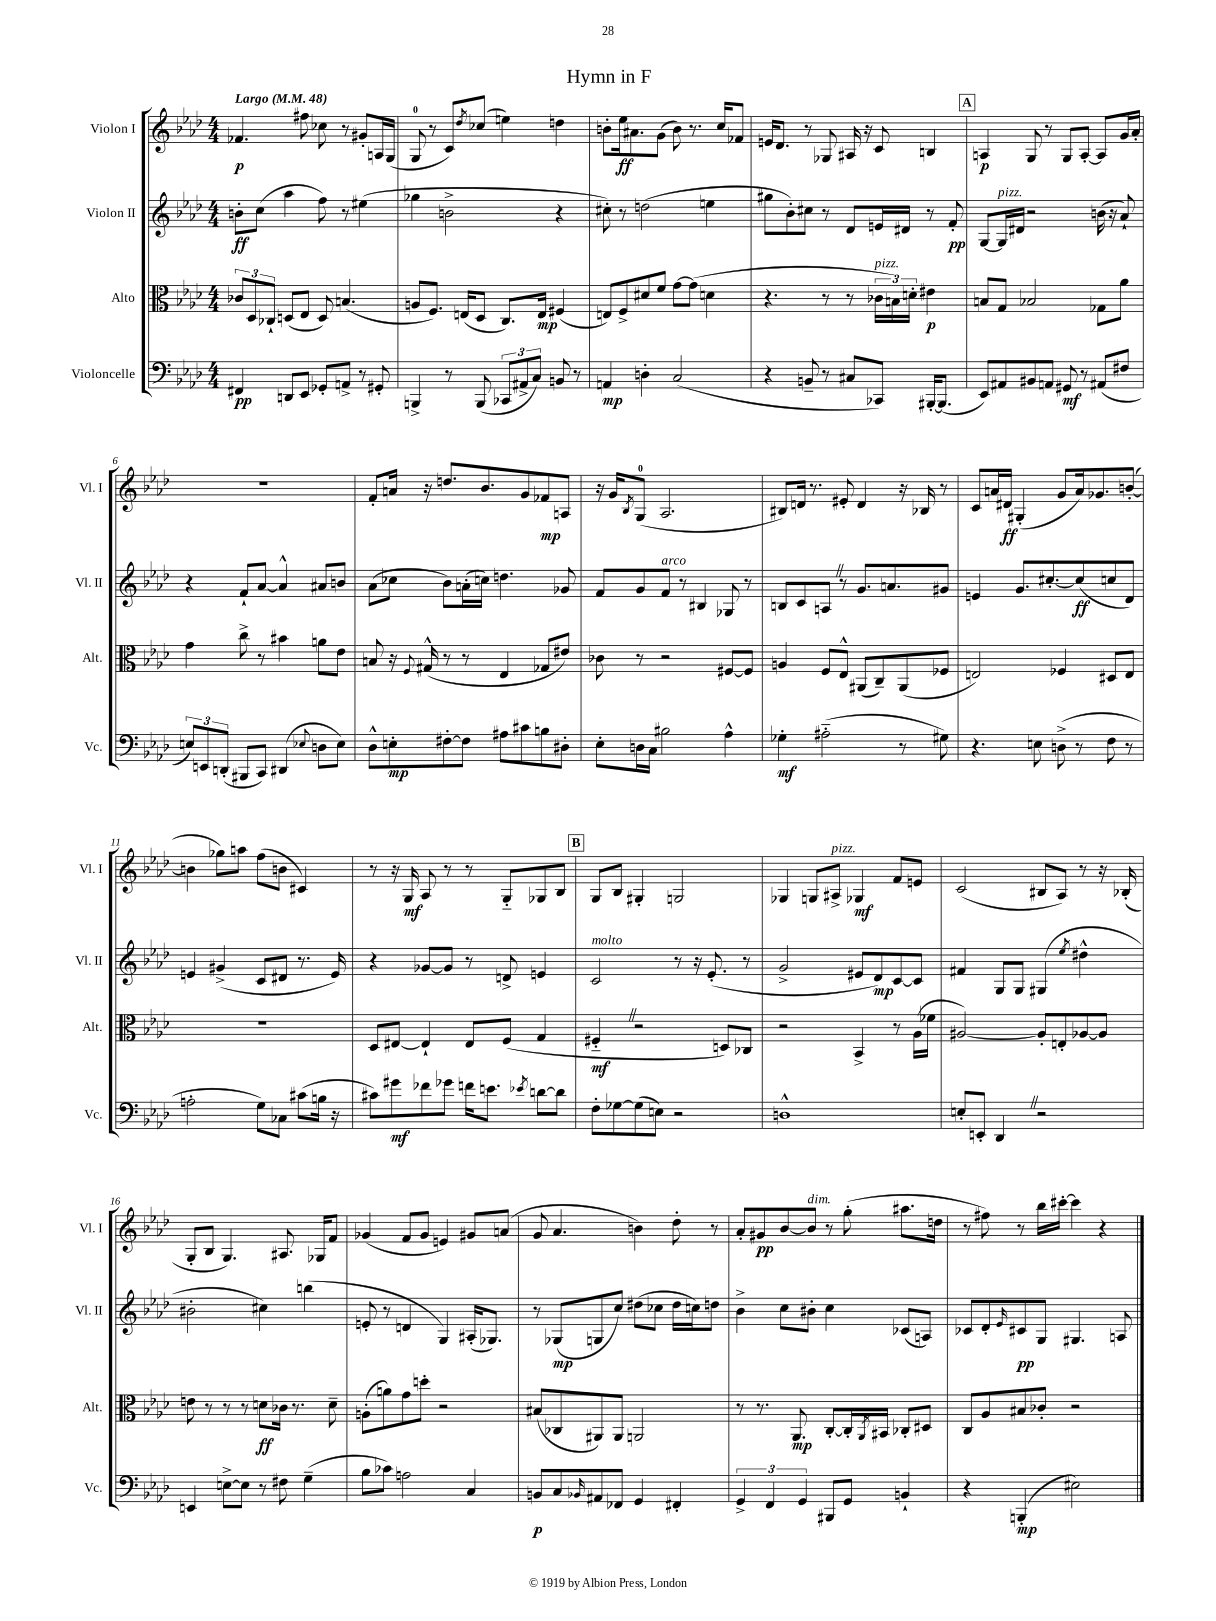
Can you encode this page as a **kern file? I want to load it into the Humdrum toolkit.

**kern	**dynam	**kern	**dynam	**kern	**dynam	**kern	**dynam
*part4	*part4	*part3	*part3	*part2	*part2	*part1	*part1
*staff4	*staff4	*staff3	*staff3	*staff2	*staff2	*staff1	*staff1
*I"Violoncelle	*	*I"Alto	*	*I"Violon II	*	*I"Violon I	*
*I'Vc.	*	*I'Alt.	*	*I'Vl. II	*	*I'Vl. I	*
*clefF4	*	*clefC3	*	*clefG2	*	*clefG2	*
*k[b-e-a-d-]	*	*k[b-e-a-d-]	*	*k[b-e-a-d-]	*	*k[b-e-a-d-]	*
*M4/4	*	*M4/4	*	*M4/4	*	*M4/4	*
*MM48	*	*MM48	*	*MM48	*	*MM48	*
=1	=1	=1	=1	=1	=1	=1	=1
!	!	!	!	!	!	!LO:TX:a:B:t=Largo	!
4FF#X/	pp	12c-X/L	.	8bn'\L	ff	4.f-X/	p
.	.	12D-/	.	.	.	.	.
.	.	.	.	(8cc\J	.	.	.
.	.	12C-X`/J	.	.	.	.	.
8DDn/L	.	(8Dn/L	.	4aa-\	.	.	.
8EE-/J	.	8E-/J	.	.	.	8ff#X\	.
8GG-X'/L	.	8D/)	.	8ff\)	.	8cc-X\	.
8AAn^/J	.	(4.Bn/	.	8r	.	8r	.
8r	.	.	.	(4ee#X\	.	8g#X'/L	.
8GG#X'/	.	.	.	.	.	16An/L	.
.	.	.	.	.	.	(16G/JJ	.
=2	=2	=2	=2	=2	=2	=2	=2
4BBBn^/	.	8An/L	.	4gg-X\	.	8G/	.
.	.	8.F/J)	.	.	.	8r	.
8r	.	.	.	2bn^\	.	8c/L)	.
.	.	(16En/KL	.	.	.	.	.
.	.	.	.	.	.	8qdd-/	.
(8BBB/	.	8D-/J	.	.	.	(8cc-X/J	.
12CC-X/L	.	8.C/L)	.	.	.	4een\)	.
12AA#X^/	.	.	.	.	.	.	.
12C/J)	.	.	.	.	.	.	.
.	.	16E/Jk	mp	.	.	.	.
8BBn/	.	(4F#X/	.	4r	.	4ddn\	.
8r	.	.	.	.	.	.	.
=3	=3	=3	=3	=3	=3	=3	=3
4AAn/	mp	8En/L)	.	8cc#X'\)	.	8bn'\L	.
.	.	8F^/	.	8r	.	16ee-\k	ff
.	.	.	.	.	.	8.a#X\	.
4Dn'\	.	8d#X/	.	(2ddn\	.	.	.
.	.	8f/J	.	.	.	(8g\J	.
(2C/	.	[8g\L	.	.	.	8b\)	.
.	.	(8g\J]	.	.	.	8.r	.
.	.	4dn\	.	4een\	.	.	.
.	.	.	.	.	.	16cc/KL	.
.	.	.	.	.	.	8f-X/J	.
=4	=4	=4	=4	=4	=4	=4	=4
4r	.	4.r	.	8gg#X\L	.	16en/KL	.
.	.	.	.	.	.	8.d-/J	.
.	.	.	.	8b-'\)	.	.	.
8BBn~/	.	.	.	8cc#X\J	.	8r	.
8r	.	8r	.	8r	.	8G-X/	.
8C#X/L	.	8r	.	8d-/L	.	16A#X/	.
.	.	.	.	.	.	16r	.
!	!	!LO:TX:a:i:t=pizz.	!	!	!	!	!
8CC-X/J)	.	24c-X\LL	.	16en/L	.	8c/	.
.	.	24Bn\)	.	.	.	.	.
.	.	.	.	16d#X/JJ	.	.	.
.	.	24dn'\JJ	.	.	.	.	.
[16BBB#X'/KL	.	4e#X\	p	8r	.	4Bn/	.
(8.BBB#/J]	.	.	.	.	.	.	.
.	.	.	.	8f'/	pp	.	.
!!LO:REH:place=s1:t=A
=5	=5	=5	=5	=5	=5	=5	=5
8EE-/L)	.	8Bn/L	.	[8G/L	.	4An/	p
!	!	!	!	!LO:TX:a:i:t=pizz.	!	!	!
8AA#X/	.	8G/J	.	16G/L]	.	.	.
.	.	.	.	16d#X/JJ	.	.	.
8BB#X/	.	2B-X/	.	2r	.	8G/	.
8AAn/J	.	.	.	.	.	8r	.
8GG#X/	mf	.	.	.	.	8G/L	.
8r	.	.	.	.	.	[8A'/J	.
(8AA#X/L	.	8G-X\L	.	(16bn\	.	8A/L]	.
.	.	.	.	16r	.	.	.
8F#X/J	.	8a-\J	.	8a-`/)	.	16g/L	.
.	.	.	.	.	.	16a-'/JJ	.
!!LO:LB:g=z
=6	=6	=6	=6	=6	=6	=6	=6
12En/L)	.	4g\	.	4r	.	1r	.
12EEn/	.	.	.	.	.	.	.
(12DDn'/J	.	.	.	.	.	.	.
8BBB#X/L	.	8cc^\	.	8f`/L	.	.	.
8CC/J)	.	8r	.	[8a-/J	.	.	.
(4DD#X/	.	4b#X\	.	4a-^^/]	.	.	.
8qqE-X/	.	.	.	.	.	.	.
8Dn\L	.	8an\L	.	8a#X/L	.	.	.
8E-\J)	.	8e-\J	.	8bn/J	.	.	.
=7	=7	=7	=7	=7	=7	=7	=7
8D-^^\L	.	8Bn/	.	(8a-\L	.	8f'/L	.
8En'\	mp	16r	.	8cc-X\J	.	16an/Jk	.
.	.	8qqF/	.	.	.	.	.
.	.	(16G#X^^/	.	.	.	16r	.
[8F#X'\	.	8r	.	8b-\L)	.	8.ddn/L	.
8F#\J]	.	8r	.	(16an'\L	.	.	.
.	.	.	.	16ccn\JJ)	.	8.b-/	.
8A#X\L	.	4E-/	.	4.ddn\	.	.	.
8c#X\	.	.	.	.	.	8g/	.
8Bn\	.	8G-X/L	.	.	.	8f-X/	mp
8D#X'\J	.	8e#X/J)	.	8g-X/	.	8An/J	.
=8	=8	=8	=8	=8	=8	=8	=8
8E-'\L	.	8c-X\	.	8f/L	.	16r	.
.	.	.	.	.	.	16g/KL	.
.	.	.	.	.	.	8qB-/	.
16Dn\L	.	8r	.	8g/	.	(8G/J	.
16C\JJ	.	.	.	.	.	.	.
!	!	!	!	!LO:TX:a:i:t=arco	!	!	!
2B#X\	.	2r	.	8f/J	.	2.A-/	.
.	.	.	.	8r	.	.	.
.	.	.	.	4B#X/	.	.	.
4A-^^\	.	[8F#X/L	.	8G-X/	.	.	.
.	.	8F#/J]	.	8r	.	.	.
=9	=9	=9	=9	=9	=9	=9	=9
4G-X'\	mf	4An/	.	8Bn/L	.	8B#X/L)	.
.	.	.	.	8c/	.	16dn/Jk	.
.	.	.	.	.	.	8.r	.
(2A#X\	.	8F/L	.	8AnZ/J	.	.	.
.	.	8E-^^/J	.	8r	.	8e#X'/	.
.	.	(8AA#X/L	.	8.g/L	.	4d/	.
.	.	8C~/)	.	.	.	.	.
.	.	.	.	8.an/	.	.	.
8r	.	(8AA#/	.	.	.	16r	.
.	.	.	.	.	.	16B-X/	.
8G#X\)	.	8F-X/J	.	8g#X/J	.	8r	.
=10	=10	=10	=10	=10	=10	=10	=10
4.r	.	2En/)	.	4en/	.	8c/L	.
.	.	.	.	.	.	16an/L	.
.	.	.	.	.	.	16d#X/JJ	ff
.	.	.	.	8.g/L	.	(4G#X'/	.
8En\	.	.	.	.	.	.	.
.	.	.	.	[8.cc#X'/	.	.	.
(8Dn^\	.	4F-X/	.	.	.	8g/L	.
8r	.	.	.	(8cc#/]	ff	16a/k)	.
.	.	.	.	.	.	8.g-X/	.
8F\	.	8D#X/L	.	8ccn/	.	.	.
8r	.	8E/J	.	8d-/J)	.	([8bn'/J	.
!!LO:LB:g=z
=11	=11	=11	=11	=11	=11	=11	=11
2An'\	.	1r	.	4en/	.	4bn\]	.
.	.	.	.	(4g#X^/	.	8gg-X\L)	.
.	.	.	.	.	.	8aan\J	.
8G\L)	.	.	.	8c/L	.	(8ff\L	.
8C-X\J	.	.	.	8d#X/J	.	8bn\J	.
(8c#X\L	.	.	.	8.r	.	4c#X/)	.
16Bn\Jk	.	.	.	.	.	.	.
16r	.	.	.	16e/)	.	.	.
=12	=12	=12	=12	=12	=12	=12	=12
8c#X\L)	.	8D-/L	.	4r	.	8r	.
8g#X\	mf	[8E#X/J	.	.	.	16r	.
.	.	.	.	.	.	16G/	mf
8f-X\	.	4E#`/]	.	[8g-X/L	.	8A-/	.
8g-X\J	.	.	.	8g-/J]	.	8r	.
16fn\KL	.	8E#/L	.	8r	.	8r	.
8.en\J	.	.	.	.	.	.	.
.	.	(8F/J	.	8dn^/	.	8G/L	.
8qe-X/	.	.	.	.	.	.	.
[8dn\L	.	4G/	.	4en/	.	8G-X/	.
8d\J]	.	.	.	.	.	8B-/J	.
!!LO:REH:place=s1:t=B
=13	=13	=13	=13	=13	=13	=13	=13
!	!	!	!	!LO:TX:a:i:t=molto	!	!	!
8F'\L	.	4F#XZ/	mf	2c/	.	8G/L	.
[8G-X\	.	.	.	.	.	8B-/J	.
(8G-\]	.	2r	.	.	.	4G#X'/	.
8En\J)	.	.	.	.	.	.	.
2r	.	.	.	8r	.	2Gn/	.
.	.	.	.	16r	.	.	.
.	.	.	.	(8.e-'/	.	.	.
.	.	8Dn/L)	.	.	.	.	.
.	.	8C-X/J	.	8r	.	.	.
=14	=14	=14	=14	=14	=14	=14	=14
1Dn^^	.	2r	.	2g^/	.	4G-X/	.
.	.	.	.	.	.	8Gn/L	.
!	!	!	!	!	!	!LO:TX:a:i:t=pizz.	!
.	.	.	.	.	.	8A#X^/J	.
.	.	4BB-^/	.	8e#X/L	.	4G-X/	mf
.	.	.	.	8d-/)	mp	.	.
.	.	8r	.	[8c/	.	8f/L	.
.	.	(16A-\LL	.	8c/J]	.	8en/J	.
.	.	16f-X\JJ	.	.	.	.	.
=15	=15	=15	=15	=15	=15	=15	=15
8En'/L	.	[2A#X/)	.	4f#X/	.	(2c/	.
8EEn'/J	.	.	.	.	.	.	.
4DD-Z/	.	.	.	8G/L	.	.	.
.	.	.	.	8G/J	.	.	.
2r	.	8A#'/L]	.	(4G#X/	.	8B#X/L	.
.	.	8En'/	.	.	.	8A-/J)	.
.	.	.	.	8qee-/	.	.	.
.	.	[8A-X/	.	4dd#X^^\	.	8r	.
.	.	8A-/J]	.	.	.	16r	.
.	.	.	.	.	.	(16B-X'/	.
!!LO:LB:g=z
=16	=16	=16	=16	=16	=16	=16	=16
4EEn/	.	8en\	.	2b#X'\	.	8G'/L	.
.	.	8r	.	.	.	8B-/J	.
[8En^\L	.	8r	.	.	.	4.G/)	.
8E\J]	.	8r	.	.	.	.	.
8r	.	8dn\L	ff	4cc#X\)	.	.	.
8F#X\	.	16c-X\Jk	.	.	.	8.A#X/	.
.	.	8.r	.	.	.	.	.
(4G~\	.	.	.	(4bbn\	.	.	.
.	.	.	.	.	.	16G-X/KL	.
.	.	8d~\	.	.	.	8f/J	.
=17	=17	=17	=17	=17	=17	=17	=17
8B-\L	.	(8An'\L	.	8en'/	.	(4g-X/	.
8c-X\J)	.	8an\)	.	8r	.	.	.
2An\	.	8g\	.	4dn/	.	8f/L	.
.	.	8ddn'\J	.	.	.	8g-/J	.
.	.	2r	.	4G/)	.	4en/)	.
4C/	.	.	.	(16A#X'/KL	.	8g#X/L	.
.	.	.	.	8.G-X/J)	.	.	.
.	.	.	.	.	.	(8an/J	.
=18	=18	=18	=18	=18	=18	=18	=18
8BBn/L	p	(8B#X/L	.	8r	.	8g/	.
8C/	.	8C-X/	.	(8G-X/L	mp	4.a-/	.
16qqBB-X/	.	.	.	.	.	.	.
8AA#X/	.	8AA#X/)	.	8Gn/	.	.	.
8FF-X/J	.	8AA#/J	.	8cc/J)	.	.	.
4GG/	.	2AAn/	.	(8dd#X\L	.	4bn\)	.
.	.	.	.	8cc-X\J	.	.	.
4FF#X'/	.	.	.	16dd#\LL	.	8dd-'\	.
.	.	.	.	16ccn\J)	.	.	.
.	.	.	.	8ddn\J	.	8r	.
=19	=19	=19	=19	=19	=19	=19	=19
6GG^/	.	8r	.	4b-^\	.	8a-'/L	.
.	.	8.r	.	.	.	8g#X/	pp
6FF/	.	.	.	.	.	.	.
.	.	.	.	8cc\L	.	[8b-/	.
.	.	8.AA-/	mp	.	.	.	.
6GG/	.	.	.	.	.	.	.
!	!	!	!	!	!	!LO:TX:a:i:t=dim.	!
.	.	.	.	8b#X'\J	.	8b-/J]	.
8BBB#X/L	.	[8C'/L	.	4cc\	.	8r	.
8GG/J	.	16C'/L]	.	.	.	(8gg'\	.
.	.	8qAA-/	.	.	.	.	.
.	.	16BB#X/JJ	.	.	.	.	.
4BBn`/	.	8C-X'/L	.	(8c-X/L	.	8.aa#X\L	.
.	.	8D#X/J	.	8An/J)	.	.	.
.	.	.	.	.	.	16ddn\Jk	.
=20	=20	=20	=20	=20	=20	=20	=20
4r	.	8C/L	.	8c-X/L	.	8r	.
.	.	8A-/	.	8d-'/	.	8ff#X\)	.
.	.	.	.	16qqe-/	.	.	.
(4BBBn'/	mp	8B#X/	.	8c#X/	pp	8r	.
.	.	8c-X'/J	.	8G/J	.	16bb-\LL	.
.	.	.	.	.	.	[16ccc#X'\JJ	.
2E#X\)	.	2r	.	4.G#X/	.	4ccc#\]	.
.	.	.	.	.	.	4r	.
.	.	.	.	8An/	.	.	.
==	==	==	==	==	==	==	==
*-	*-	*-	*-	*-	*-	*-	*-
